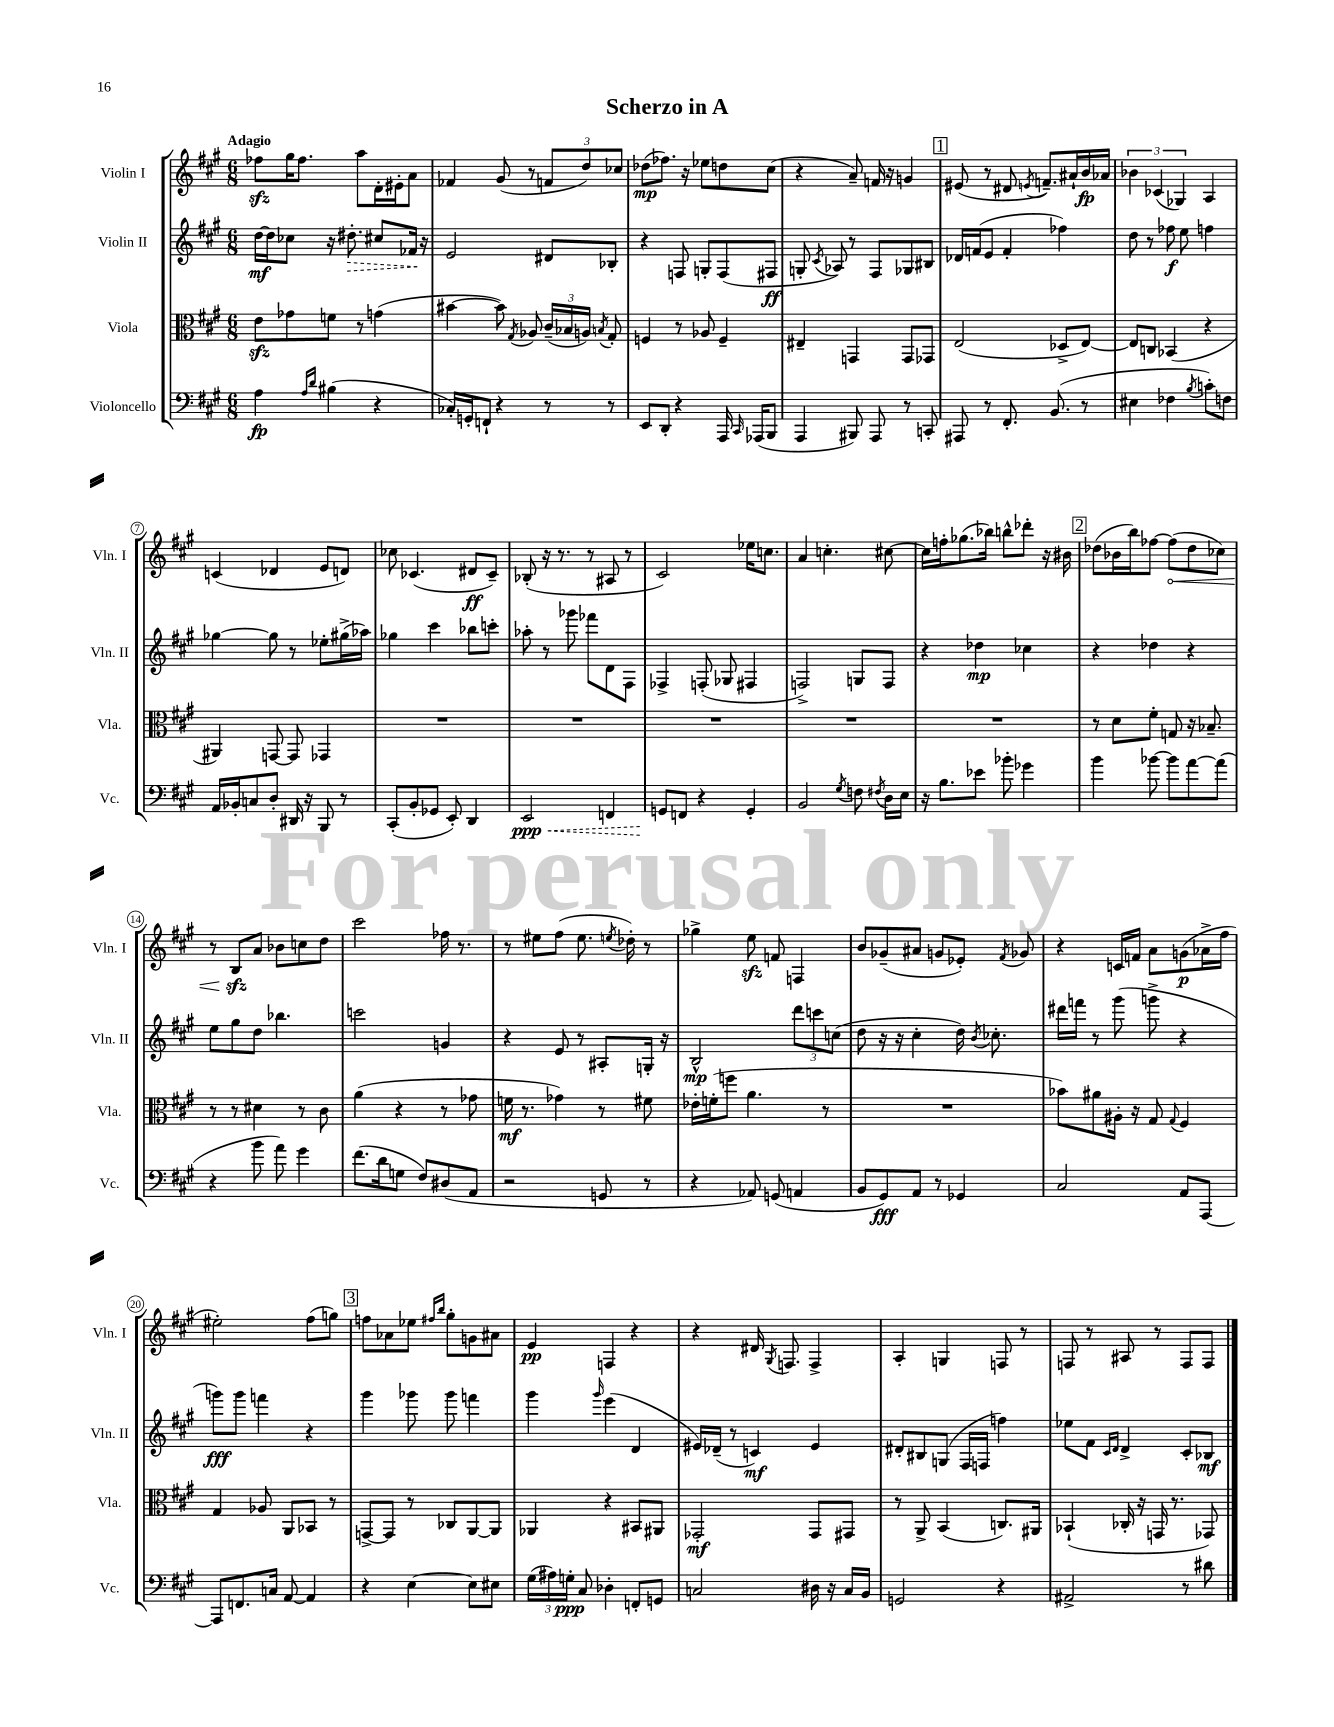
\header { title = "Scherzo in A" }
<<
\new StaffGroup <<
\new Staff = "s0" \with { instrumentName = "Violin I" shortInstrumentName = "Vln. I" } {
    \clef treble \key a \major \numericTimeSignature \time 6/8 \tempo "Adagio"
    \autoBeamOff fes''8[\sfz gis''16 fes''8.] a''8[ d'16-. eis'16-. a'8] |
    fes'4 gis'8( r8 \tuplet 3/2 { f'8[ d''8) ces''8] } |
    des''8[\mp( fes''8.]) r16 ees''8[ d''8 cis''8]( |
    r4 a'8--) f'16 r16 g'4 |
    \mark \markup { \box "1" } eis'8( r8 dis'8 \acciaccatura { e'8 } f'8.[--) ais'16-! b'16\fp aes'16] |
    \tuplet 3/2 { bes'4 ces'4( ges4) } a4 |
    c'4( des'4 e'8[ d'8]) |
    ces''8 ces'4.( dis'8[\ff ces'8]--) |
    bes8-.( r16 r8. r8 ais8 r8 |
    cis'2) ees''16[ c''8.] |
    a'4 c''4.-. cis''8~ |
    cis''16[ f''16-. ges''8.( bes''16]) b''8[-^ des'''8]-. r16 bis'16 |
    \mark \markup { \box "2" } des''8[( bes'16 b''16) fes''8]~ \once \override Hairpin.circled-tip = ##t fes''8[\<( des''8 ces''8]) |
    r8 b8[\sfz\! a'8] bes'8[ c''8 d''8] |
    cis'''2 fes''16 r8. |
    r8 eis''8[ fis''8]( eis''8. \acciaccatura { e''8 } des''16-.) r8 |
    ges''4-> e''8\sfz f'8 f4 |
    b'8[ ges'8--( ais'8] g'8[ ees'8]-.) \acciaccatura { fis'8 } ges'8 |
    r4 c'16[ f'16] a'8[ g'8\p( aes'16-> fis''16] |
    eis''2-.) fis''8[( g''8]) |
    \mark \markup { \box "3" } f''8[ aes'8 ees''8] \grace { fis''16[ b''16] } gis''8[-. g'8 ais'8] |
    e'4\pp f4 r4 |
    r4 dis'16 \acciaccatura { gis8 } f8. f4-> |
    a4-. g4 f8 r8 |
    f8 r8 ais8 r8 f8[ f8] \bar "|." |
}
\new Staff = "s1" \with { instrumentName = "Violin II" shortInstrumentName = "Vln. II" } {
    \clef treble \key a \major \numericTimeSignature \time 6/8
    \autoBeamOff d''16[~\mf d''16 ces''8] r16 \once \override Hairpin.style = #'dashed-line dis''8.-.\> cis''8[ fes'16]\! r16 |
    e'2 dis'8[ bes8]-. |
    r4 f8 g8[-. f8( fis8]\ff |
    g8-. \acciaccatura { cis'8 } aes8) r8 fis8[ ges8 bis8] |
    \mark \markup { \box "1" } des'16[ f'16( e'8] f'4-. fes''4) |
    d''8 r8 fes''8\f e''8 f''4 |
    ges''4~ ges''8 r8 ees''8[-. gis''16->( aes''16]) |
    ges''4 cis'''4 bes''8[ c'''8]-. |
    aes''8-. r8 ges'''8 fes'''8[ d'8 fis8] |
    fes4-> f8-.( ges8 fis4 |
    f2->) g8[ f8] |
    r4 des''4\mp ces''4 |
    \mark \markup { \box "2" } r4 des''4 r4 |
    e''8[ gis''8 d''8] bes''4. |
    c'''2 g'4 |
    r4 e'8 r8 ais8[-. g16]-. r16 |
    b2-^\mp \tuplet 3/2 { d'''8[ c'''8 c''8]( } |
    d''8 r16 r16 cis''4-. d''16) \acciaccatura { b'8 } ces''8.-. |
    dis'''16[ f'''16] r8 gis'''8( g'''8-> r4 |
    g'''8[\fff) g'''8] f'''4 r4 |
    \mark \markup { \box "3" } gis'''4 ges'''8 ges'''8 f'''4 |
    gis'''4 \grace { gis'''16 } e'''4( d'4 |
    eis'16[) des'16]--( r8 c'4\mf) eis'4 |
    dis'8[-. bis8 g8]( fis16[ f16] f''4) |
    ees''8[ fis'8] \grace { cis'16[ d'16] } d'4-> cis'8[-. bes8]\mf \bar "|." |
}
\new Staff = "s2" \with { instrumentName = "Viola" shortInstrumentName = "Vla." } {
    \clef alto \key a \major \numericTimeSignature \time 6/8
    \autoBeamOff e'8[\sfz ges'8 f'8] r8 g'4( |
    bis'4~ bis'8) \acciaccatura { gis8 } aes8 \tuplet 3/2 { cis'16[--( bes16 a16]) } \acciaccatura { b8 } gis8-. |
    f4 r8 aes8 f4-- |
    eis4-- g,4 g,8[ ges,8] |
    \mark \markup { \box "1" } e2( des8[-> e8]~) |
    e8[ c8] bes,4( r4 |
    ais,4) g,8~ g,8 ges,4 |
    R2. |
    R2. |
    R2. |
    R2. |
    R2. |
    \mark \markup { \box "2" } r8 d'8[ fis'8]-. g8 r16 bes8.-- |
    r8 r8 dis'4 r8 cis'8 |
    a'4( r4 r8 ges'8 |
    f'16\mf r8. ges'4) r8 fis'8 |
    ees'16[-. f'16-.( f''8] a'4. r8 |
    R2. |
    bes'8[) ais'8 ais16]-. r16 gis8 \appoggiatura { gis8 } fis4 |
    gis4 aes8 a,8[ bes,8] r8 |
    \mark \markup { \box "3" } g,8[~-> g,8] r8 ces8[ a,8~ a,8] |
    aes,4 r4 bis,8[ ais,8] |
    ges,2-.\mf ges,8[ gis,8] |
    r8 a,8-> b,4( c8.[) ais,16] |
    bes,4-!( ces16-. r16 g,16 r8. ges,8) \bar "|." |
}
\new Staff = "s3" \with { instrumentName = "Violoncello" shortInstrumentName = "Vc." } {
    \clef bass \key a \major \numericTimeSignature \time 6/8
    \autoBeamOff a4\fp \grace { a16[ d'16] } bis4( r4 |
    ces16[-.) g,16-. f,8]-! r4 r8 r8 |
    e,8[ d,8]-. r4 a,,16 \grace { cis,16 } aes,,16[( b,,8] |
    a,,4 bis,,8) a,,8 r8 c,8-. |
    \mark \markup { \box "1" } ais,,8 r8 fis,8.-. b,8.( r8 |
    eis4 fes4 \acciaccatura { b8 } c'8[-.) f8] |
    a,16[ bes,16-. c8 d8]-. dis,16 r16 b,,8 r8 |
    cis,8[-.( b,8-. ges,8] e,8-.) d,4 |
    \once \override Hairpin.style = #'dashed-line e,2\ppp\< f,4 |
    g,8[\! f,8] r4 g,4-. |
    b,2 \acciaccatura { gis8 } f8 \acciaccatura { fis8 } d16[ e16] |
    r16 b8.[ ees'8] bes'8-. ges'4 |
    \mark \markup { \box "2" } b'4 bes'8~ bes'8[ a'8~ a'8]( |
    r4 b'8 a'8) gis'4 |
    fis'8.[( d'16 g8] fis8[) dis8( a,8] |
    r2 g,8 r8 |
    r4 aes,8) g,8( a,4 |
    b,8[ gis,8\fff) a,8] r8 ges,4 |
    cis2 a,8[ a,,8]~ |
    a,,8[ f,8. c16] a,8~ a,4 |
    \mark \markup { \box "3" } r4 e4~ e8[ eis8] |
    \tuplet 3/2 { gis16[( ais16) g16]-.\ppp } cis8 des4-. f,8[-. g,8] |
    c2 dis16 r16 c16[ b,16] |
    g,2 r4 |
    ais,2-> r8 dis'8 \bar "|." |
}
>>
>>
\layout { \context { \Score \override BarNumber.stencil = #(make-stencil-circler 0.1 0.3 ly:text-interface::print) } }
